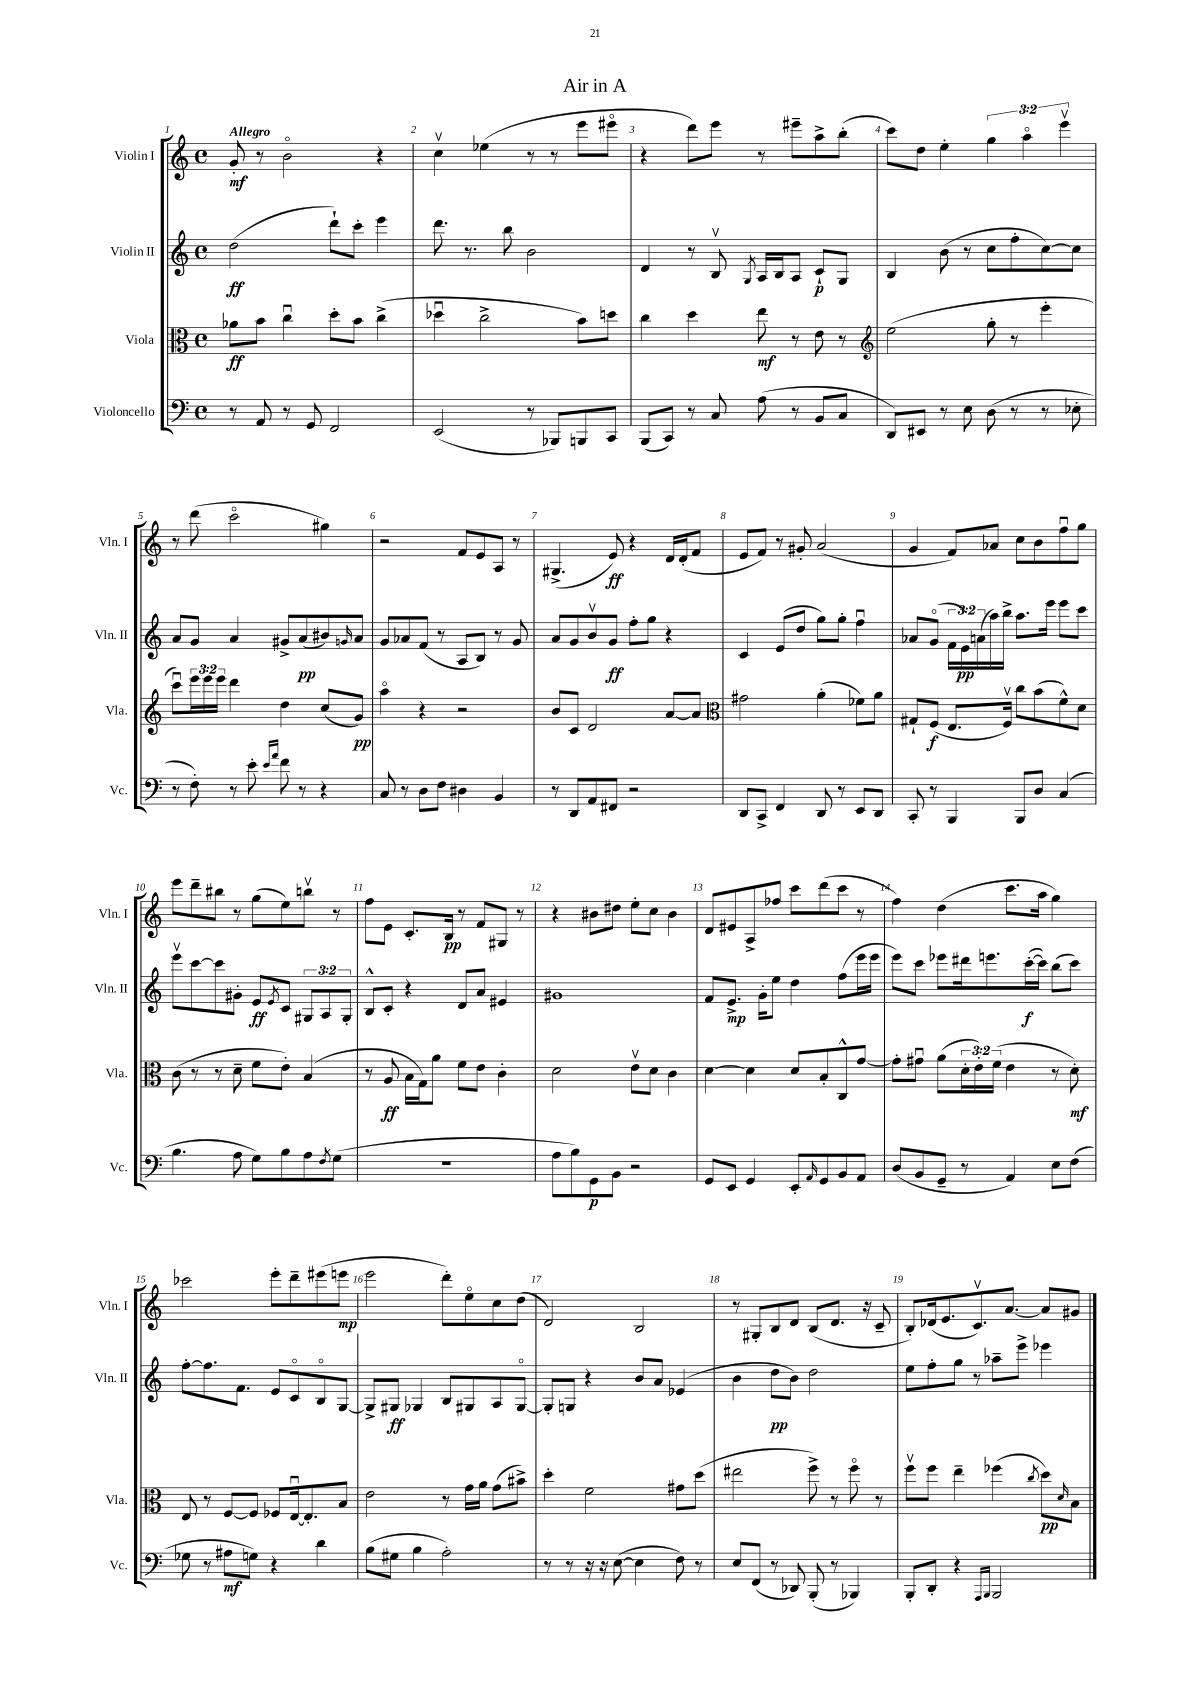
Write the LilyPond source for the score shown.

\header { title = "Air in A" }
<<
\new StaffGroup <<
\new Staff = "s0" \with { instrumentName = "Violin I" shortInstrumentName = "Vln. I" } {
    \clef treble \key c \major \defaultTimeSignature \time 4/4 \override Staff.TupletNumber.text = #tuplet-number::calc-fraction-text \tempo "Allegro"
    g'8-.\mf r8 b'2\flageolet r4 |
    c''4\upbow ees''4( r8 r8 e'''8 eis'''8\flageolet |
    r4 d'''8) e'''8 r8 eis'''8-- a''8-> b''8-.( |
    c'''8) d''8 e''4-. \tuplet 3/2 { g''4 a''4\flageolet e'''4\upbow } |
    r8 d'''8( c'''2\flageolet gis''4) |
    r2 f'8 e'8 a8 r8 |
    gis4.->( e'8\ff) r4 d'16 d'16-.( f'8 |
    e'8 f'8) r8 gis'8-. a'2( |
    g'4 f'8) aes'8 c''8 b'8 f''8\downbow g''8 |
    e'''8 d'''8-- bis''8 r8 g''8( e''8) b''8\upbow r8 |
    f''8 e'8 c'8.-. b16\pp r8 f'8 gis8 r8 |
    r4 bis'8 dis''8 e''8-. c''8 bis'4 |
    d'8 eis'8 a8-> fes''8 c'''8 d'''8( c'''8 r8 |
    f''4) d''4( c'''8. a''16 g''4) |
    ces'''2 e'''8-. d'''8-- eis'''8( e'''8\mp |
    e'''2 d'''8-.) e''8\flageolet c''8 d''8( |
    d'2) b2 |
    r8 gis8-. b8 d'8 b8( d'8. r16 c'8-- |
    b8-.) des'16( e'8. c'8.\upbow) a'8.~ a'8 gis'8 \bar "|." |
}
\new Staff = "s1" \with { instrumentName = "Violin II" shortInstrumentName = "Vln. II" } {
    \clef treble \key c \major \defaultTimeSignature \time 4/4 \override Staff.TupletNumber.text = #tuplet-number::calc-fraction-text
    d''2\ff( d'''8-!) c'''8-. e'''4 |
    d'''8. r8. b''8 b'2 |
    d'4 r8 b8\upbow \acciaccatura { g8 } a16 b16 a8 c'8-!\p g8 |
    b4 b'8( r8 c''8 f''8-. c''8~) c''8 |
    a'8 g'8 a'4 gis'8-> a'8\pp( bis'8) \grace { g'16 } a'8 |
    g'8 aes'8 f'8( r8 a8 b8) r8 g'8 |
    a'8 g'8 b'8\upbow g'8\ff f''8-. g''8 r4 |
    c'4 e'8( d''8 g''8) g''8-. f''4\downbow |
    aes'8 g'8\flageolet( \tuplet 3/2 { f'16 e'16\pp) a'16( } a''16) b''16-> a''8. e'''16 e'''8 c'''8 |
    e'''8\upbow c'''8~ c'''8 gis'8-. e'8\ff \acciaccatura { e'8 } c'8 \tuplet 3/2 { gis8 a8 gis8-. } |
    b8-^ c'8-. r4 d'8 a'8 eis'4 |
    gis'1 |
    f'8 e'8.->\mp g'16-. e''8 d''4 f''8( e'''16 e'''16 |
    e'''8) c'''8 ees'''8 dis'''16 e'''8. c'''16~-.\f( c'''16) b''8( c'''8) |
    f''8~-. f''8. f'8. e'8 c'8\flageolet b8\flageolet g8~ |
    g8-> gis8\ff ges4 b8 gis8 a8 gis8~\flageolet |
    gis8-. g8 r4 b'8 a'8 ees'4( |
    b'4 d''8\pp b'8) d''2 |
    e''8 f''8-. g''8 r8 aes''8-- e'''8-> ees'''4 \bar "|." |
}
\new Staff = "s2" \with { instrumentName = "Viola" shortInstrumentName = "Vla." } {
    \clef alto \key c \major \defaultTimeSignature \time 4/4 \override Staff.TupletNumber.text = #tuplet-number::calc-fraction-text
    aes'8\ff b'8 c''4\downbow d''8-. b'8 c''4->( |
    des''4\downbow c''2-> b'8) d''8 |
    c''4 d''4 e''8\mf r8 e'8 r8 |
    \clef treble e''2( g''8-. r8 e'''4-. |
    c'''8\downbow) \tuplet 3/2 { e'''16 e'''16 e'''16 } d'''4 d''4 c''8( g'8\pp) |
    a''4\flageolet r4 r2 |
    b'8 c'8 d'2 a'8~ a'8 |
    \clef alto gis'2 a'4-.( fes'8) a'8 |
    gis8-! f8\f( e8. f16\upbow) c''8 b'8( f'8-^) d'8 |
    c'8( r8 r8 d'8-- f'8 e'8-.) b4( |
    r8 a8\ff b16 g16) a'8 f'8 e'8 c'4-. |
    d'2 e'8\upbow d'8 c'4 |
    d'4~ d'4 d'8 b8-. c8-^ g'8~ |
    g'8-. gis'8\downbow a'8( \tuplet 3/2 { d'16-. e'16-.) f'16( } e'4 r8 d'8-.\mf) |
    e8 r8 f8~ f8 fes8 e16~\downbow e8.-. b8 |
    e'2 r8 g'16 a'16 g'8( bis'8->) |
    d''4-. f'2 gis'8 d''8( |
    eis''2 f''8->) r8 f''8\flageolet r8 |
    f''8\upbow f''8 e''4-- fes''4( \acciaccatura { c''8 } d''8\pp) \grace { d'16 } b8 \bar "|." |
}
\new Staff = "s3" \with { instrumentName = "Violoncello" shortInstrumentName = "Vc." } {
    \clef bass \key c \major \defaultTimeSignature \time 4/4
    r8 a,8 r8 g,8 f,2 |
    e,2( r8 bes,,8) b,,8 c,8 |
    b,,8( c,8) r8 c8 a8( r8 b,8 c8 |
    d,8) eis,8 r8 e8 d8( r8 r8 ees8-. |
    r8 f8-.) r8 e'8-. \grace { e'16 a'16 } f'8 r8 r4 |
    c8 r8 d8 f8 dis4 b,4 |
    r8 d,8 a,8 fis,8 r2 |
    d,8 c,8-> f,4 d,8 r8 e,8 d,8 |
    c,8-. r8 b,,4 b,,8 d8 c4( |
    b4. a8 g8) b8 a8 \acciaccatura { f8 } g8( |
    R1 |
    a8 b8) g,8\p b,8 r2 |
    g,8 e,8 g,4 e,8-. \grace { a,16 } g,8 b,8 a,8 |
    d8( b,8 g,8-- r8 a,4) e8 f8( |
    ges8 r8 ais8\mf g8) r4 d'4 |
    b8( gis8 b4 a2-.) |
    r8 r8 r16 r16 e8~( e4 f8) r8 |
    e8 f,8( r8 des,8) b,,8-.( r8 bes,,4) |
    b,,8-. d,8-. r4 \grace { a,,16 b,,16 } b,,2 \bar "|." |
}
>>
>>
\layout { \context { \Score \override BarNumber.break-visibility = ##(#f #t #t) barNumberVisibility = #all-bar-numbers-visible } }
